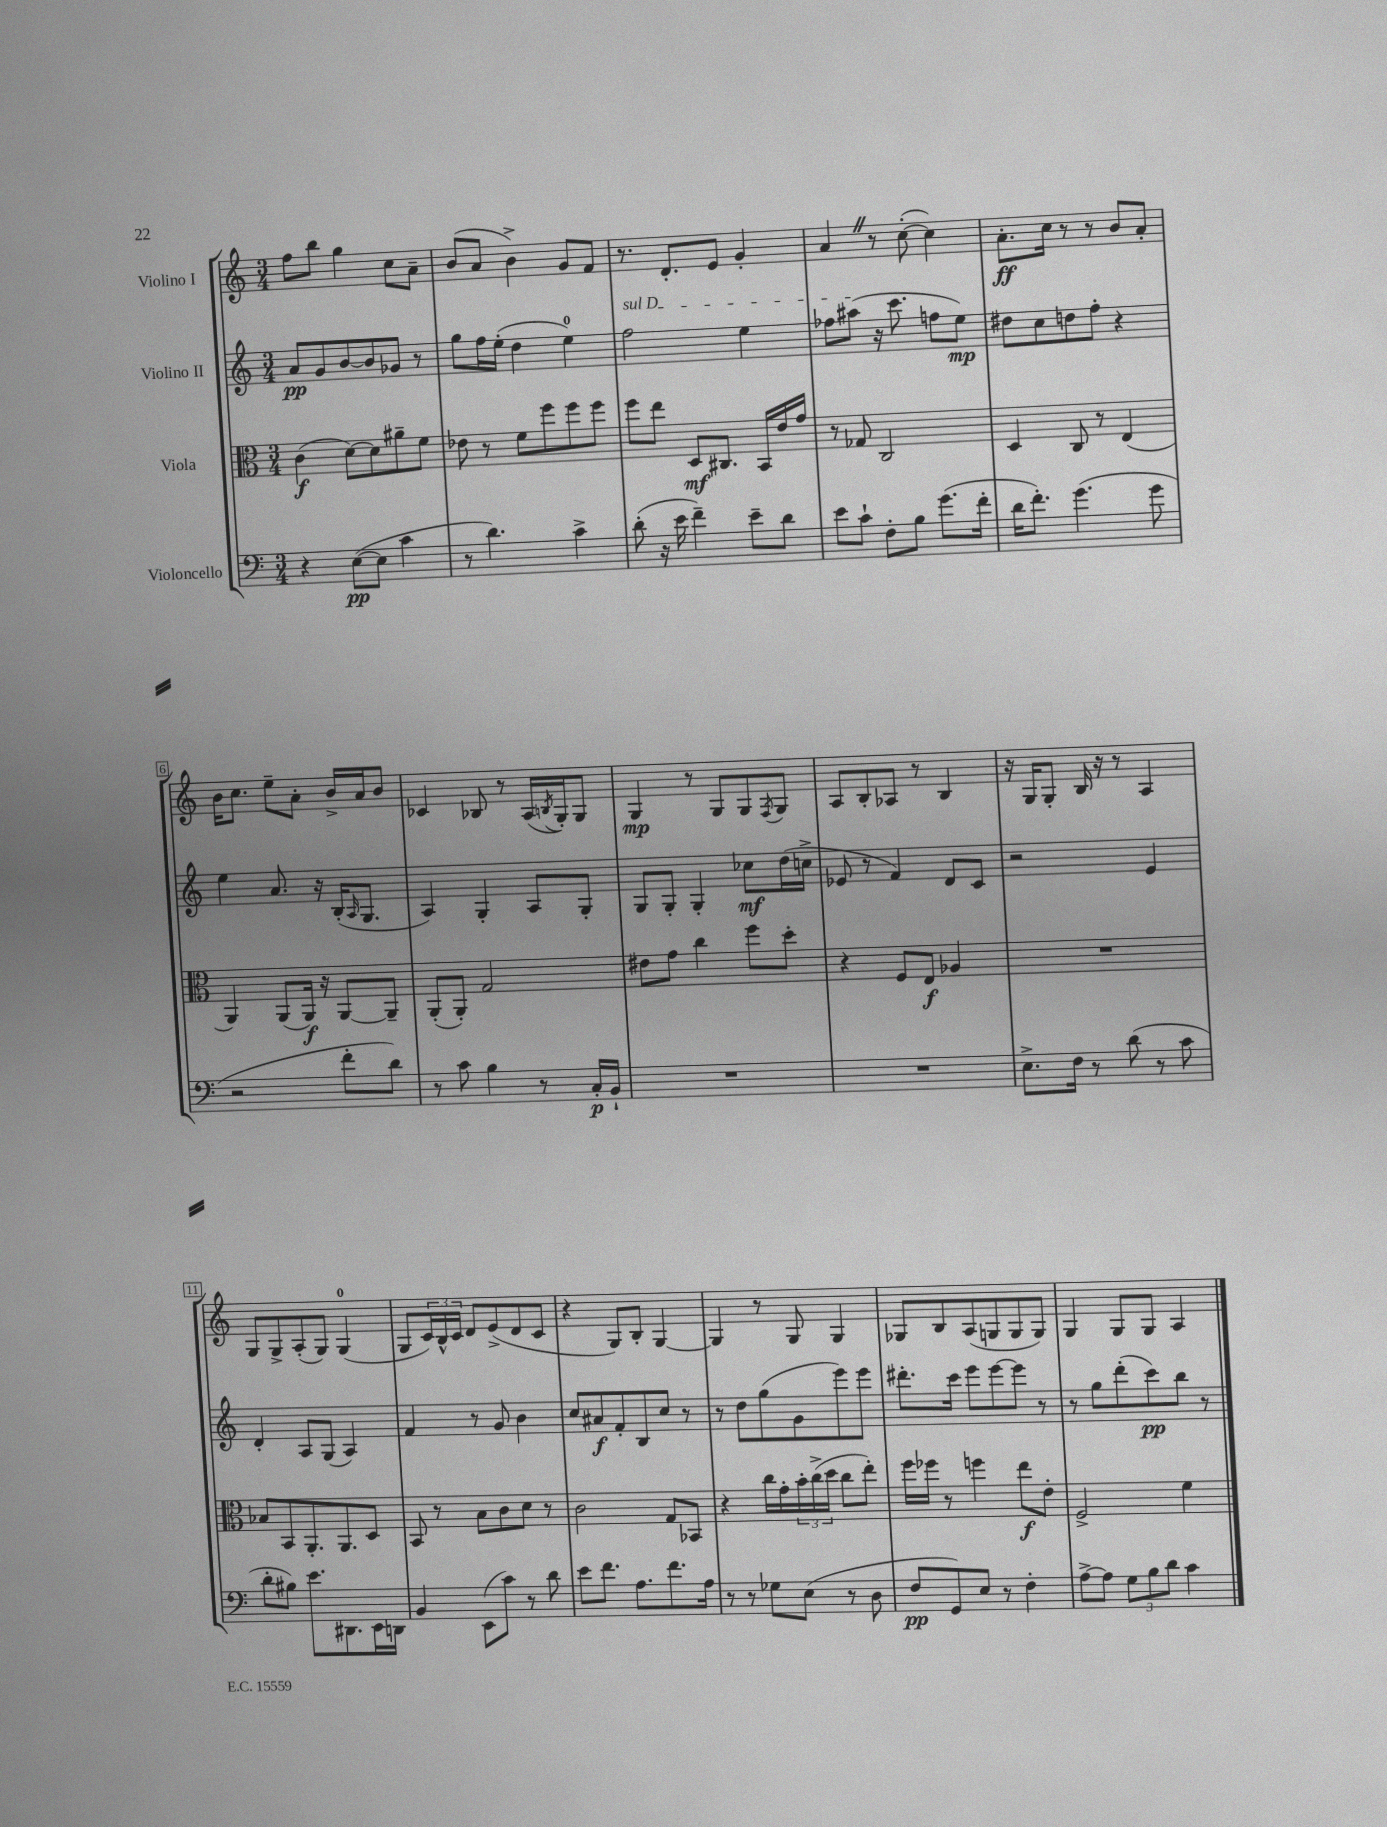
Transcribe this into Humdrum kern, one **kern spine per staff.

**kern	**dynam	**kern	**dynam	**kern	**dynam	**kern	**dynam
*part4	*part4	*part3	*part3	*part2	*part2	*part1	*part1
*staff4	*staff4	*staff3	*staff3	*staff2	*staff2	*staff1	*staff1
*I"Violoncello	*	*I"Viola	*	*I"Violino II	*	*I"Violino I	*
*clefF4	*	*clefC3	*	*clefG2	*	*clefG2	*
*k[]	*	*k[]	*	*k[]	*	*k[]	*
*M3/4	*	*M3/4	*	*M3/4	*	*M3/4	*
=1	=1	=1	=1	=1	=1	=1	=1
4r	.	(4c\	f	8a/L	pp	8ff\L	.
.	.	.	.	8g/	.	8bb\J	.
([8E\L	pp	[8d\L)	.	[8b/	.	4gg\	.
8E\J]	.	8d\]	.	8b/]	.	.	.
4c\	.	8a#X~\	.	8g-X/J	.	8cc\L	.
.	.	8f\J	.	8r	.	8a~\J	.
=2	=2	=2	=2	=2	=2	=2	=2
8r	.	8e-X\	.	8gg\L	.	(8b/L	.
4.d\)	.	8r	.	16ff\L	.	8a/J	.
.	.	.	.	(16ee'\JJ	.	.	.
.	.	8f\L	.	4dd\	.	4b^\)	.
.	.	8ff\	.	.	.	.	.
4c^\	.	8ff\	.	4ee\)	.	8g/L	.
.	.	8ff\J	.	.	.	8f/J	.
=3	=3	=3	=3	=3	=3	=3	=3
!	!	!	!	!LO:TX:a:i:t=sul D	!	!	!
(8d'\	.	8ff\L	.	2ff\	.	8.r	.
16r	.	8ee\J	.	.	.	.	.
16e\	.	.	.	.	.	8.d'/L	.
4f~\)	.	8D/L	mf	.	.	.	.
.	.	8.C#X/J	.	.	.	8e/J	.
8e~\L	.	.	.	4ee\	.	4g'/	.
.	.	16BB/LL	.	.	.	.	.
8d\J	.	16e/	.	.	.	.	.
.	.	16g/JJ	.	.	.	.	.
=4	=4	=4	=4	=4	=4	=4	=4
8e\L	.	8r	.	8ff-X\L	.	4aZ/	.
8c`\J	.	8G-X/	.	(8aa#X\J	.	.	.
8F'\L	.	2C/	.	16r	.	8r	.
.	.	.	.	8.ccc\	.	.	.
8B\J	.	.	.	.	.	([8cc'\	.
(8.g\L	.	.	.	8ffn\L	.	4cc\])	.
.	.	.	.	8ee\J)	mp	.	.
16f'\Jk	.	.	.	.	.	.	.
=5	=5	=5	=5	=5	=5	=5	=5
16d\KL	.	4D/	.	8dd#X\L	.	8.a'\L	ff
8.f'\J)	.	.	.	.	.	.	.
.	.	.	.	8cc\	.	.	.
.	.	.	.	.	.	16cc\Jk	.
(4.g\	.	8C/	.	8ddn\	.	8r	.
.	.	8r	.	8ff'\J	.	8r	.
.	.	(4E/	.	4r	.	8b/L	.
8g\	.	.	.	.	.	8a'/J	.
!!LO:LB:g=z
=6	=6	=6	=6	=6	=6	=6	=6
2r	.	4AA/)	.	4ee\	.	16b\KL	.
.	.	.	.	.	.	8.cc\J	.
.	.	(8AA/L	.	8.a/	.	8ee~\L	.
.	.	16AA/Jk)	f	.	.	8a'\J	.
.	.	16r	.	16r	.	.	.
8f'\L	.	[8AA/L	.	(16B'/KL	.	16b^/LL	.
.	.	.	.	16qqA/	.	.	.
.	.	.	.	8.G/J	.	16a/J	.
8d\J)	.	8AA~/J]	.	.	.	8b/J	.
=7	=7	=7	=7	=7	=7	=7	=7
8r	.	(8AA'/L	.	4A/)	.	4c-X/	.
8c\	.	8AA'/J)	.	.	.	.	.
4B\	.	2G/	.	4G'/	.	8B-X/	.
.	.	.	.	.	.	8r	.
8r	.	.	.	8A/L	.	(16A/LL	.
.	.	.	.	.	.	8qBn/	.
.	.	.	.	.	.	16G'/J)	.
16C'/LL	p	.	.	8G'/J	.	8G/J	.
16BB`/JJ	.	.	.	.	.	.	.
=8	=8	=8	=8	=8	=8	=8	=8
2.r	.	8e#X\L	.	8G/L	.	4G/	mp
.	.	8g\J	.	8G'/J	.	.	.
.	.	4cc\	.	4G'/	.	8r	.
.	.	.	.	.	.	8G/L	.
.	.	8ff\L	.	8cc-X\L	mf	8G/	.
.	.	.	.	.	.	8qF/	.
.	.	8dd'\J	.	(16dd\L	.	8G/J	.
.	.	.	.	16ccn^\JJ	.	.	.
=9	=9	=9	=9	=9	=9	=9	=9
2.r	.	4r	.	8e-X/	.	8A/L	.
.	.	.	.	8r	.	8B'/	.
.	.	8F/L	.	4f/)	.	8A-X/J	.
.	.	8E/J	f	.	.	8r	.
.	.	4A-X/	.	8d/L	.	4B/	.
.	.	.	.	8c/J	.	.	.
=10	=10	=10	=10	=10	=10	=10	=10
8.E^\L	.	2.r	.	2r	.	16r	.
.	.	.	.	.	.	16G/KL	.
.	.	.	.	.	.	8G'/J	.
16F\Jk	.	.	.	.	.	.	.
8r	.	.	.	.	.	16B/	.
.	.	.	.	.	.	16r	.
(8d\	.	.	.	.	.	8r	.
8r	.	.	.	4e/	.	4A/	.
8c\	.	.	.	.	.	.	.
!!LO:LB:g=z
=11	=11	=11	=11	=11	=11	=11	=11
8d'\L	.	8B-X/L	.	4d'/	.	8G/L	.
8B#X\J)	.	8BB/	.	.	.	8G^/	.
8.e\L	.	8.AA'/	.	8A/L	.	(8A'/	.
.	.	.	.	(8G/J	.	8G/J)	.
8.DD#X\	.	8.AA/	.	.	.	.	.
.	.	.	.	4A/)	.	(4G/	.
16EE\L	.	8D/J	.	.	.	.	.
16DDn\JJ	.	.	.	.	.	.	.
=12	=12	=12	=12	=12	=12	=12	=12
4BB/	.	8BB/	.	4f/	.	8G/L	.
.	.	8r	.	.	.	24c/L)	.
.	.	.	.	.	.	24B^^/	.
.	.	.	.	.	.	24c/JJ	.
(8EE\L	.	8B\L	.	8r	.	8d/L	.
8c\J)	.	8c\	.	8g/	.	(8e^/	.
8r	.	8d\J	.	4b\	.	8d/	.
8d\	.	8r	.	.	.	8c/J	.
=13	=13	=13	=13	=13	=13	=13	=13
8e\L	.	2c\	.	8cc/L	.	4r	.
8.f\J	.	.	.	8a#X/	f	.	.
.	.	.	.	8f'/	.	8G/L)	.
8.A\L	.	.	.	.	.	.	.
.	.	.	.	8B/	.	8B'/J	.
8.f\	.	8G/L	.	8cc/J	.	[4G/	.
.	.	8BB-X/J	.	8r	.	.	.
16A\Jk	.	.	.	.	.	.	.
=14	=14	=14	=14	=14	=14	=14	=14
8r	.	4r	.	8r	.	4G/]	.
8r	.	.	.	8dd\L	.	.	.
8G-X\L	.	16cc\LL	.	(8gg\	.	8r	.
.	.	16g'\	.	.	.	.	.
(8E\J	.	24b'\	.	8g\	.	8G/	.
.	.	(24cc^\	.	.	.	.	.
.	.	24dd\JJ	.	.	.	.	.
8r	.	8cc\L	.	8eee\)	.	4G/	.
8D\	.	8ee'\J)	.	8eee\J	.	.	.
=15	=15	=15	=15	=15	=15	=15	=15
8F/L	pp	16ff\LL	.	8.ddd#X'\L	.	8G-X/L	.
.	.	16ff-X\JJ	.	.	.	.	.
8GG/)	.	8r	.	.	.	8B/	.
.	.	.	.	16ccc\Jk	.	.	.
8E/J	.	4ffn\	.	8eee\L	.	(8A/	.
8r	.	.	.	[8eee\	.	8Gn/	.
4F'\	.	8ee\L	f	8eee\J]	.	8G/	.
.	.	8e'\J	.	8r	.	8G/J)	.
=16	=16	=16	=16	=16	=16	=16	=16
[8A^\L	.	2F^/	.	8r	.	4G/	.
8A\J]	.	.	.	8gg\L	.	.	.
12G\L	.	.	.	(8ddd'\	.	8G/L	.
12B\	.	.	.	.	.	.	.
.	.	.	.	8ccc\)	pp	8G/J	.
12d\J	.	.	.	.	.	.	.
4c\	.	4f\	.	8bb\J	.	4A/	.
.	.	.	.	8r	.	.	.
==	==	==	==	==	==	==	==
*-	*-	*-	*-	*-	*-	*-	*-
